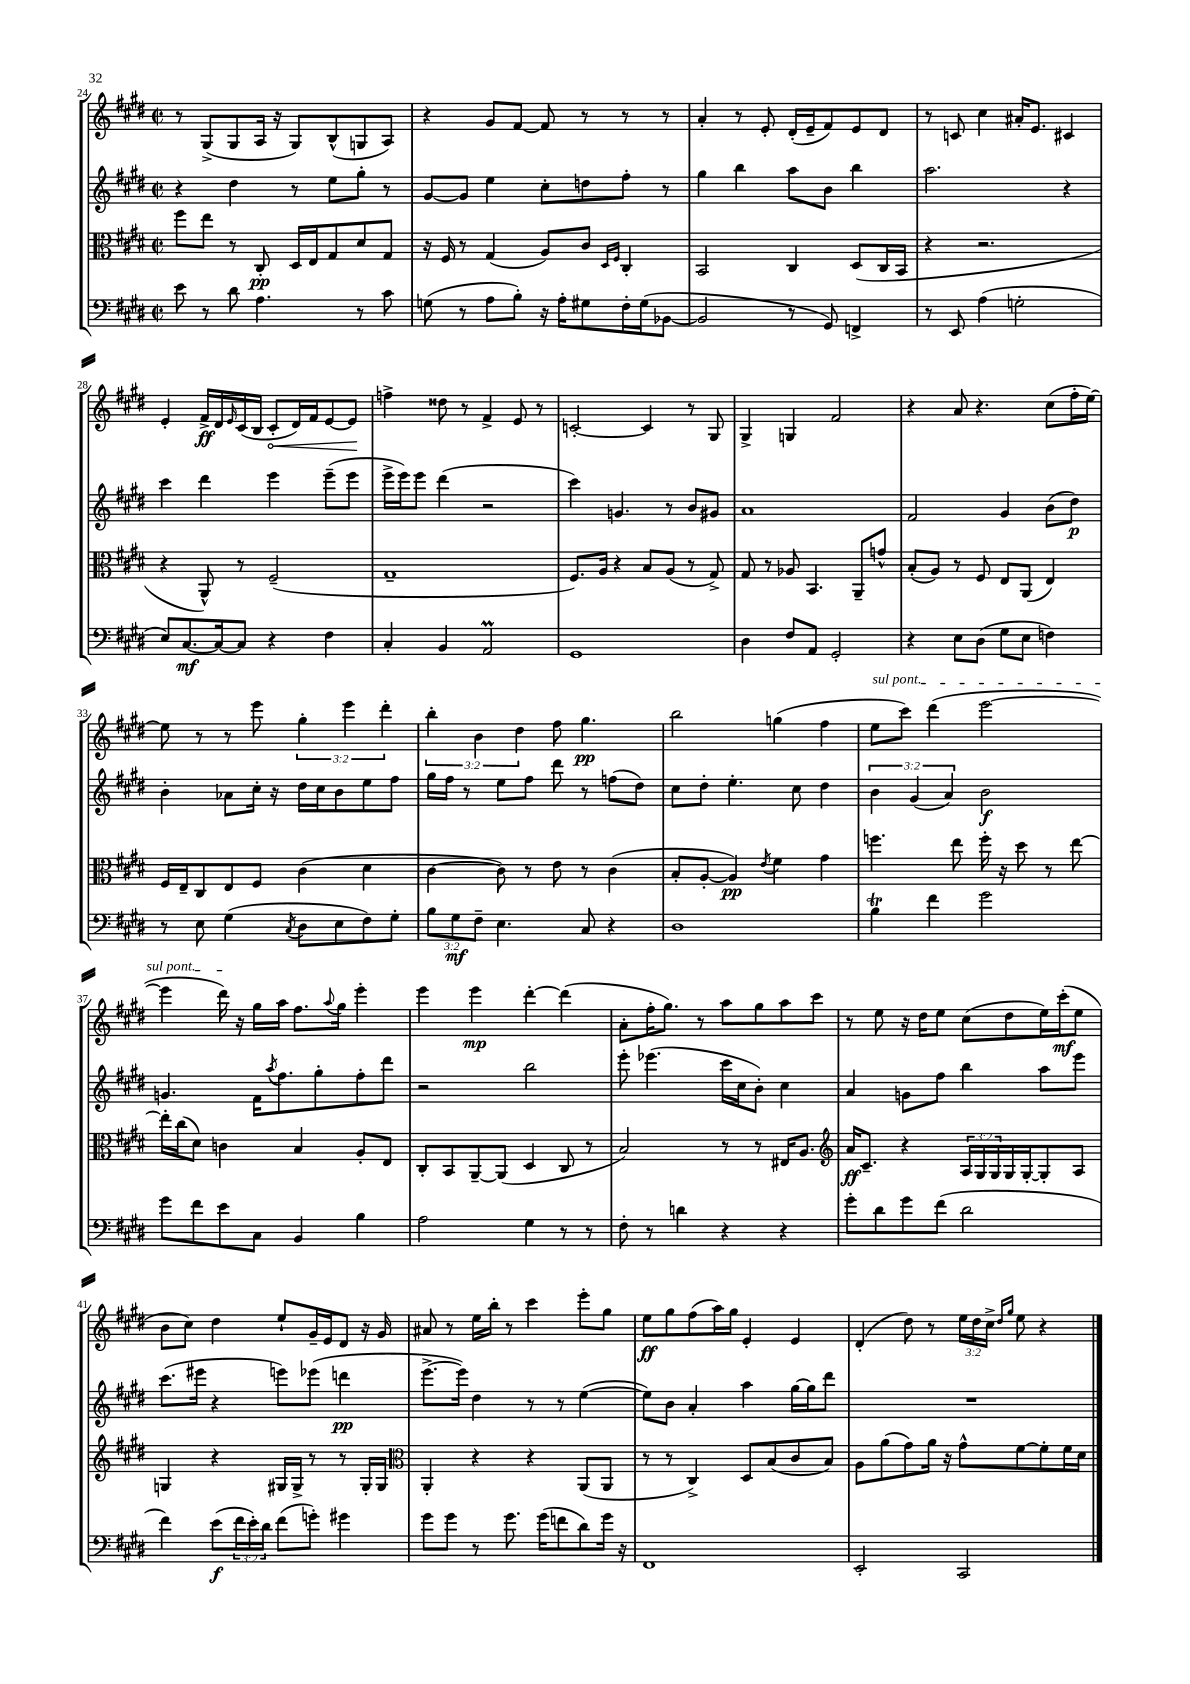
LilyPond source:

<<
\new StaffGroup <<
\new Staff = "s0" {
    \clef treble \key e \major \defaultTimeSignature \time 2/2 \override Staff.TupletNumber.text = #tuplet-number::calc-fraction-text
    r8 gis8->( gis8 a16 r16 gis8) b8-^( g8 a8) |
    r4 gis'8 fis'8~ fis'8 r8 r8 r8 |
    a'4-. r8 e'8-. dis'16-.( e'16-- fis'8) e'8 dis'8 |
    r8 c'8 cis''4 ais'16-. e'8. cis'4 |
    e'4-. fis'16->\ff dis'16 \grace { e'16 } cis'16( b16 \once \override Hairpin.circled-tip = ##t cis'8-.\< dis'16) fis'16 e'8~ e'8\! |
    f''4-> disis''8 r8 fis'4-> e'8 r8 |
    c'2~-. c'4 r8 gis8 |
    gis4-> g4 fis'2 |
    r4 a'8 r4. cis''8( fis''16-. e''16~) |
    e''8 r8 r8 e'''8 \tuplet 3/2 { gis''4-. e'''4 dis'''4-. } |
    \tuplet 3/2 { b''4-. b'4 dis''4 } fis''8 gis''4.\pp |
    b''2 g''4( fis''4 |
    \once \override TextSpanner.bound-details.left.text = \markup { \italic "sul pont." } e''8\startTextSpan cis'''8) dis'''4( e'''2~ |
    e'''4 dis'''16\stopTextSpan) r16 gis''16 a''16 fis''8. \appoggiatura { a''8 } gis''16 e'''4-. |
    e'''4 e'''4\mp dis'''4~-. dis'''4( |
    a'8-. fis''16-. gis''8.) r8 a''8 gis''8 a''8 cis'''8 |
    r8 e''8 r16 dis''16 e''8 cis''8( dis''8 e''16) cis'''16-.\mf( e''8 |
    b'8 cis''8) dis''4 e''8-! gis'16-- e'16 dis'8 r16 gis'16 |
    ais'8 r8 e''16 b''16-. r8 cis'''4 e'''8-. gis''8 |
    e''8\ff gis''8 fis''8( a''16) gis''16 e'4-. e'4 |
    dis'4-.( dis''8) r8 \tuplet 3/2 { e''16 dis''16 cis''16-> } \grace { dis''16 gis''16 } e''8 r4 \bar "|." |
}
\new Staff = "s1" {
    \clef treble \key e \major \defaultTimeSignature \time 2/2 \override Staff.TupletNumber.text = #tuplet-number::calc-fraction-text
    r4 dis''4 r8 e''8 gis''8-. r8 |
    gis'8~ gis'8 e''4 cis''8-. d''8 fis''8-. r8 |
    gis''4 b''4 a''8 b'8 b''4 |
    a''2. r4 |
    cis'''4 dis'''4 e'''4 e'''8--( e'''8 |
    e'''16-> e'''16) e'''8 dis'''4( r2 |
    cis'''4) g'4. r8 b'8 gis'8 |
    a'1 |
    fis'2 gis'4 b'8( dis''8\p) |
    b'4-. aes'8 cis''16-. r16 dis''16 cis''16 b'8 e''8 fis''8 |
    gis''16 fis''16 r8 e''8 fis''8 dis'''8 r8 f''8( dis''8) |
    cis''8 dis''8-. e''4.-. cis''8 dis''4 |
    \tuplet 3/2 { b'4 gis'4( a'4) } b'2\f |
    g'4. fis'16 \acciaccatura { a''8 } fis''8. gis''8-. fis''8-. dis'''8 |
    r2 b''2 |
    e'''8-. ees'''4.( cis'''16 cis''16 b'8-.) cis''4 |
    a'4 g'8 fis''8 b''4 a''8 e'''8 |
    cis'''8.( eis'''16 r4 e'''8) ees'''8( d'''4\pp |
    e'''8.~-> e'''16) dis''4 r8 r8 e''4~( |
    e''8) b'8 a'4-. a''4 gis''16~ gis''16 dis'''8 |
    R1 \bar "|." |
}
\new Staff = "s2" {
    \clef alto \key e \major \defaultTimeSignature \time 2/2 \override Staff.TupletNumber.text = #tuplet-number::calc-fraction-text
    fis''8 e''8 r8 cis8-.\pp dis16 e16 gis8 dis'8 gis8 |
    r16 fis16 r8 gis4( a8) cis'8 \grace { dis16 fis16 } cis4-. |
    b,2 cis4 dis8( cis16 b,16 |
    r4 r2. |
    r4 a,8-^) r8 fis2--( |
    gis1-- |
    fis8.) a16 r4 b8 a8( r8 gis8->) |
    gis8 r8 aes8 b,4. a,8-- g'8-^ |
    b8-.( a8) r8 fis8 e8 a,8( e4) |
    fis16 e16-- cis8 e8 fis8 cis'4( dis'4 |
    cis'4~ cis'8) r8 e'8 r8 cis'4( |
    b8-. a8~-. a4\pp) \acciaccatura { e'8 } fis'4 gis'4 |
    f''4. e''8 f''16-. r16 dis''8 r8 e''8~ |
    e''16-. cis''16( dis'8) c'4 b4 a8-. e8 |
    cis8-. b,8 a,8~-- a,8( dis4 cis8 r8 |
    b2) r8 r8 eis16 a8. |
    \clef treble a'16\ff cis'8.-- r4 \tuplet 3/2 { a16 gis16 gis16 } gis16 gis16~-. gis8-. a8 |
    g4 r4 gis16 gis16-> r8 r8 gis16-. gis16 |
    \clef alto a,4-. r4 r4 a,8( a,8 |
    r8 r8 cis4->) dis8 b8( cis'8 b8) |
    a8 a'8( gis'8) a'16 r16 gis'8-^ fis'8~ fis'8-. fis'16 dis'16 \bar "|." |
}
\new Staff = "s3" {
    \clef bass \key e \major \defaultTimeSignature \time 2/2 \override Staff.TupletNumber.text = #tuplet-number::calc-fraction-text
    e'8 r8 dis'8 a4. r8 cis'8 |
    g8( r8 a8 b8-.) r16 a16-. gis8 fis16-. gis16( bes,8~ |
    bes,2 r8 gis,8) f,4-> |
    r8 e,8 a4( g2-. |
    e8) cis8.~\mf cis16~ cis8 r4 fis4 |
    cis4-. b,4 a,2\prall |
    gis,1 |
    dis4 fis8 a,8 gis,2-. |
    r4 e8 dis8( gis8 e8 f4) |
    r8 e8 gis4( \acciaccatura { cis8 } dis8 e8 fis8) gis8-. |
    \tuplet 3/2 { b8 gis8\mf fis8-- } e4. cis8 r4 |
    dis1 |
    b4\trill fis'4 gis'2 |
    gis'8 fis'8 e'8 cis8 b,4 b4 |
    a2 gis4 r8 r8 |
    fis8-. r8 d'4 r4 r4 |
    gis'8-. dis'8 gis'8 fis'8( dis'2 |
    fis'4) e'8\f( \tuplet 3/2 { fis'16 e'16-.) dis'16 } fis'8( g'8-.) gis'4 |
    gis'8 gis'8 r8 gis'8. gis'16( f'8 dis'8) gis'16 r16 |
    fis,1 |
    e,2-. cis,2 \bar "|." |
}
>>
>>
\layout { \context { \Score currentBarNumber = #24 } }
